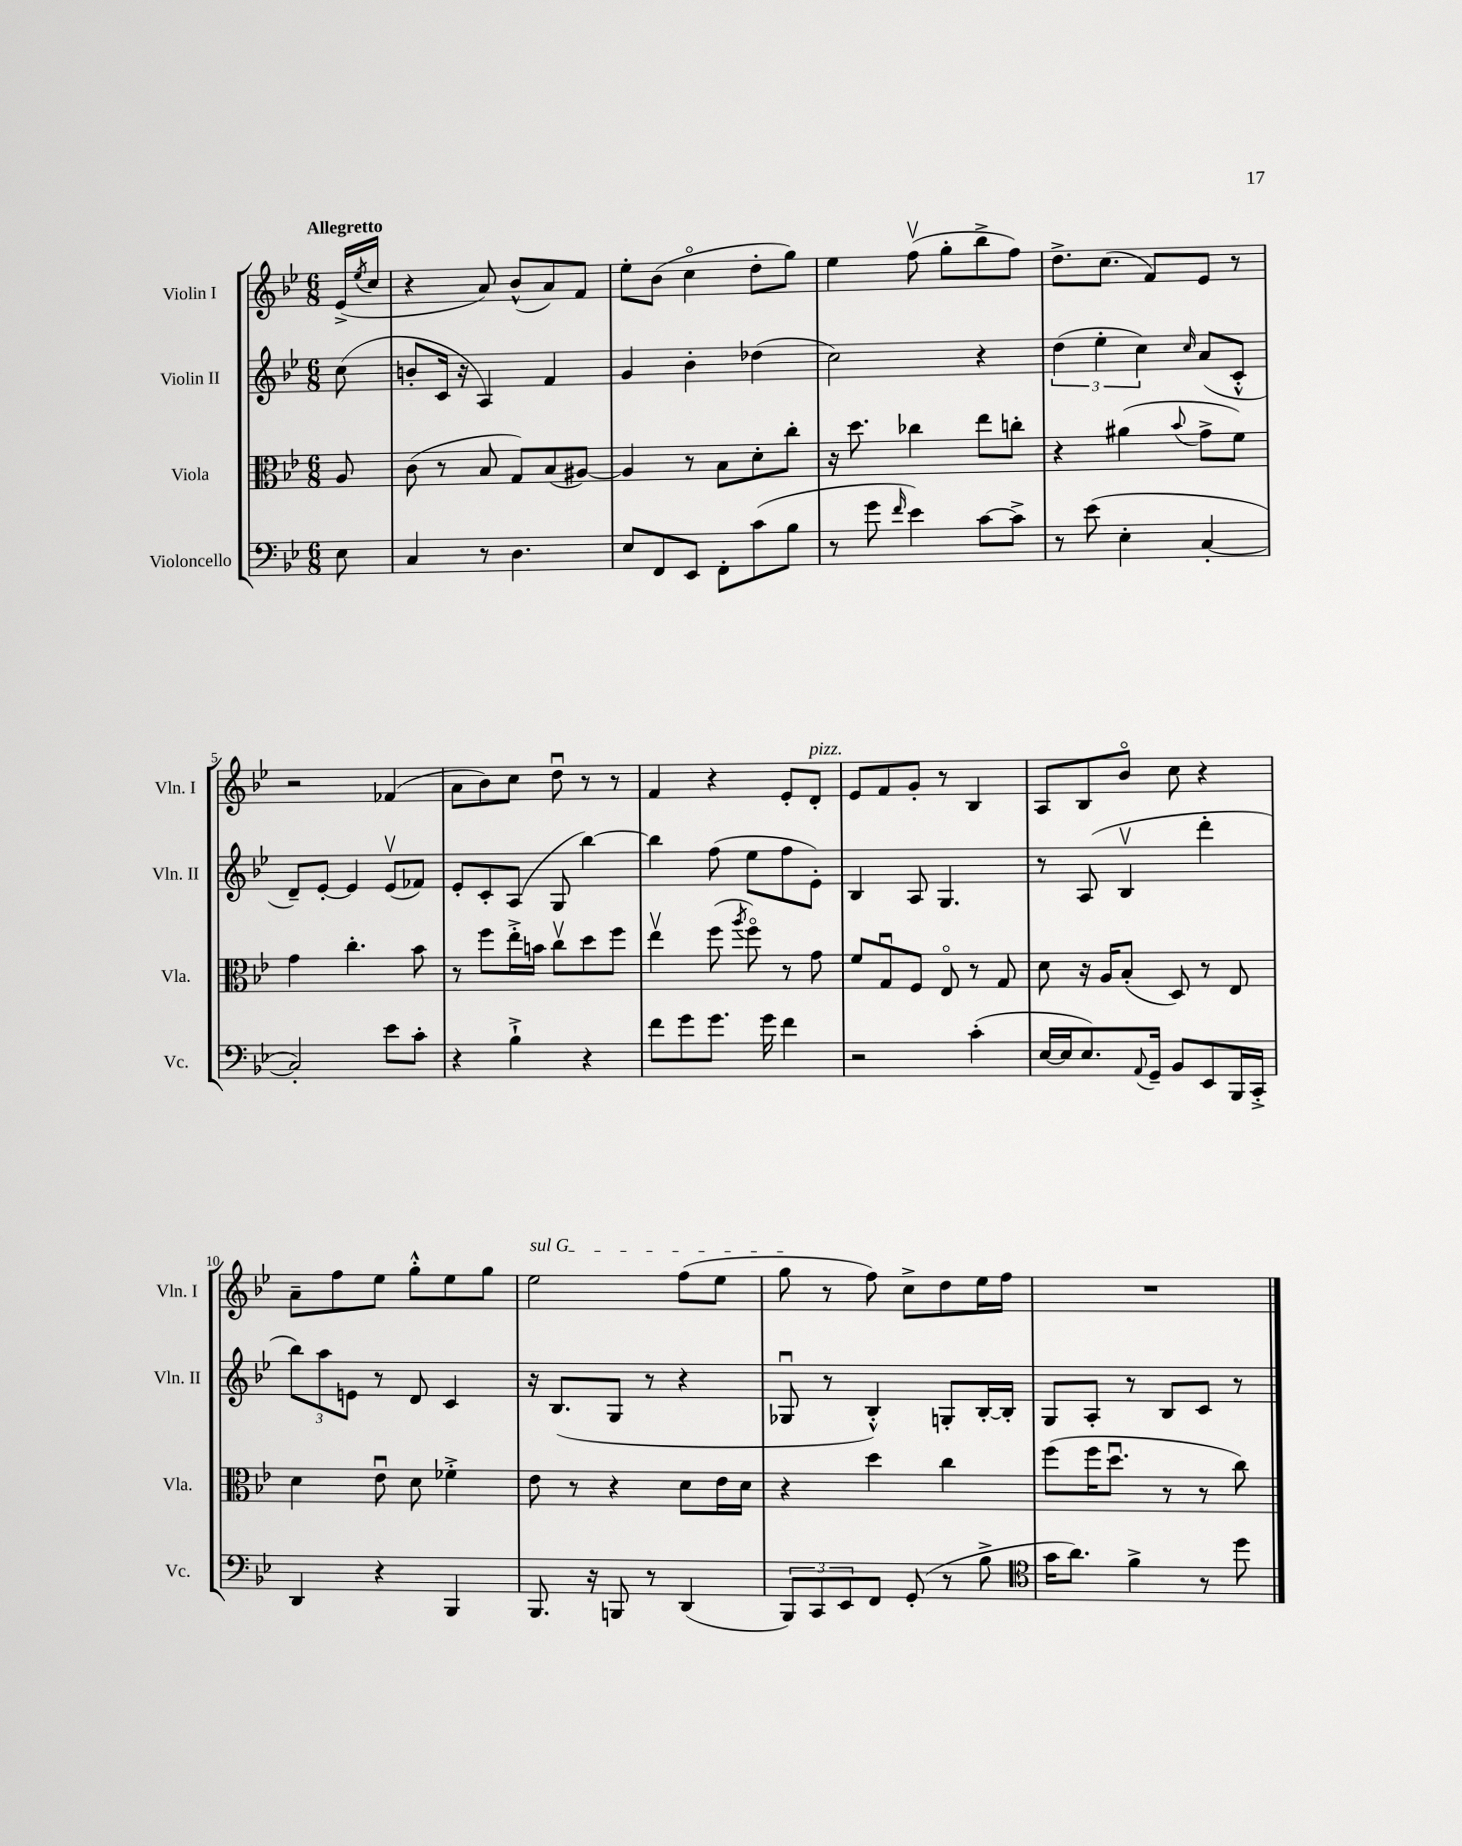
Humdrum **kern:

**kern	**kern	**kern	**kern
*staff4	*staff3	*staff2	*staff1
*clefF4	*clefC3	*clefG2	*clefG2
*k[b-e-]	*k[b-e-]	*k[b-e-]	*k[b-e-]
*M6/8	*M6/8	*M6/8	*M6/8
8E-	8A	(8cc	(16e-^
.	.	.	8qee-
.	.	.	16cc
=	=	=	=
4C	(8c	8b'	4r
.	8r	16c	.
.	.	16r	.
8r	8B-	4A)	8a)
4.D	8G)	.	(8b-^^
.	(8B-	4f	8a)
.	[8A#)	.	8f
=	=	=	=
8E-	4A#]	4g	8ee-'
8FF	.	.	(8b-
8EE-	8r	4b-'	4cco
8FF'	8B-	.	.
(8c	8d'	(4dd-	8dd'
8B-	8cc'	.	8gg)
=	=	=	=
8r	16r	2cc)	4ee-
.	8.dd	.	.
8g	.	.	.
16qqf	.	.	.
4e-)	4cc-	.	(8ffv
.	.	.	8gg'
[8c	8ee-	4r	8bb-^
8c^]	8cc'	.	8ff)
=	=	=	=
8r	4r	(6dd	8.dd^
(8e-	.	.	.
.	.	6ee-'	.
.	.	.	(8.cc
4E-'	(4a#	.	.
.	.	6cc)	.
.	.	.	8f)
.	8qqb-	16qqcc	.
[4C'	8g^	(8a	8e-
.	8f)	8c'^^	8r
=	=	=	=
2C'])	4g	8d~)	2r
.	.	[8e-'	.
.	4.cc'	4e-]	.
8e-	.	(8e-v	(4f-
8c'	8b-	8f-)	.
=	=	=	=
4r	8r	8e-'	8a
.	8ff	8c'	8b-)
4B-`^	16ee-'^	(8A	8cc
.	16b	.	.
.	8ccv	8G	8ddu
4r	8dd	[4bb-)	8r
.	8ff	.	8r
=	=	=	=
8f	4ee-v	4bb-]	4f
8g	.	.	.
8.g	(8ff	(8ff	4r
.	8qaa	.	.
.	8ffo)	8ee-	.
16g	.	.	.
4f	8r	8ff	8e-'
.	8g	8e-')	8d'
=	=	=	=
2r	8f	4B-	8e-
.	8Gu	.	8f
.	8F	8A	8g'
.	8E-o	4.G	8r
(4c'	8r	.	4B-
.	8G	.	.
=	=	=	=
[16E-	8d	8r	8A
16E-]	.	.	.
8.E-)	16r	(8A	8B-
.	16A	.	.
.	(8B-'	4B-v	8b-o
8qqAA	.	.	.
16GG~	.	.	.
8BB-	8D)	.	8cc
8EE-	8r	4ddd'	4r
16BBB-	8E-	.	.
16CC'^	.	.	.
=	=	=	=
4DD	4d	12bb-)	8a~
.	.	12aa	.
.	.	.	8ff
.	.	12e	.
4r	8e-u	8r	8ee-
.	8d	8d	8gg'^^
4BBB-	4f-'^	4c	8ee-
.	.	.	8gg
=	=	=	=
8.BBB-	8e-	16r	2ee-
.	.	(8.B-	.
.	8r	.	.
16r	.	.	.
8BBB	4r	8G	.
8r	.	8r	.
(4DD	8d	4r	(8ff
.	16e-	.	8ee-
.	16d	.	.
=	=	=	=
12BBB-)	4r	8G-u	8gg
12CC	.	.	.
.	.	8r	8r
12EE-	.	.	.
8FF	4dd	4B-'^^)	8ff)
(8GG'	.	.	8cc^
8r	4cc	8G'	8dd
8B-^	.	[16B-'	16ee-
.	.	16B-']	16ff
=	=	=	=
*clefC4	*	*	*
16g	(8ff	8G	2.r
8.a)	.	.	.
.	16ff	8A'	.
.	8.ddu	.	.
4f^	.	8r	.
.	8r	8B-	.
8r	8r	8c	.
8dd	8cc)	8r	.
==	==	==	==
*-	*-	*-	*-
